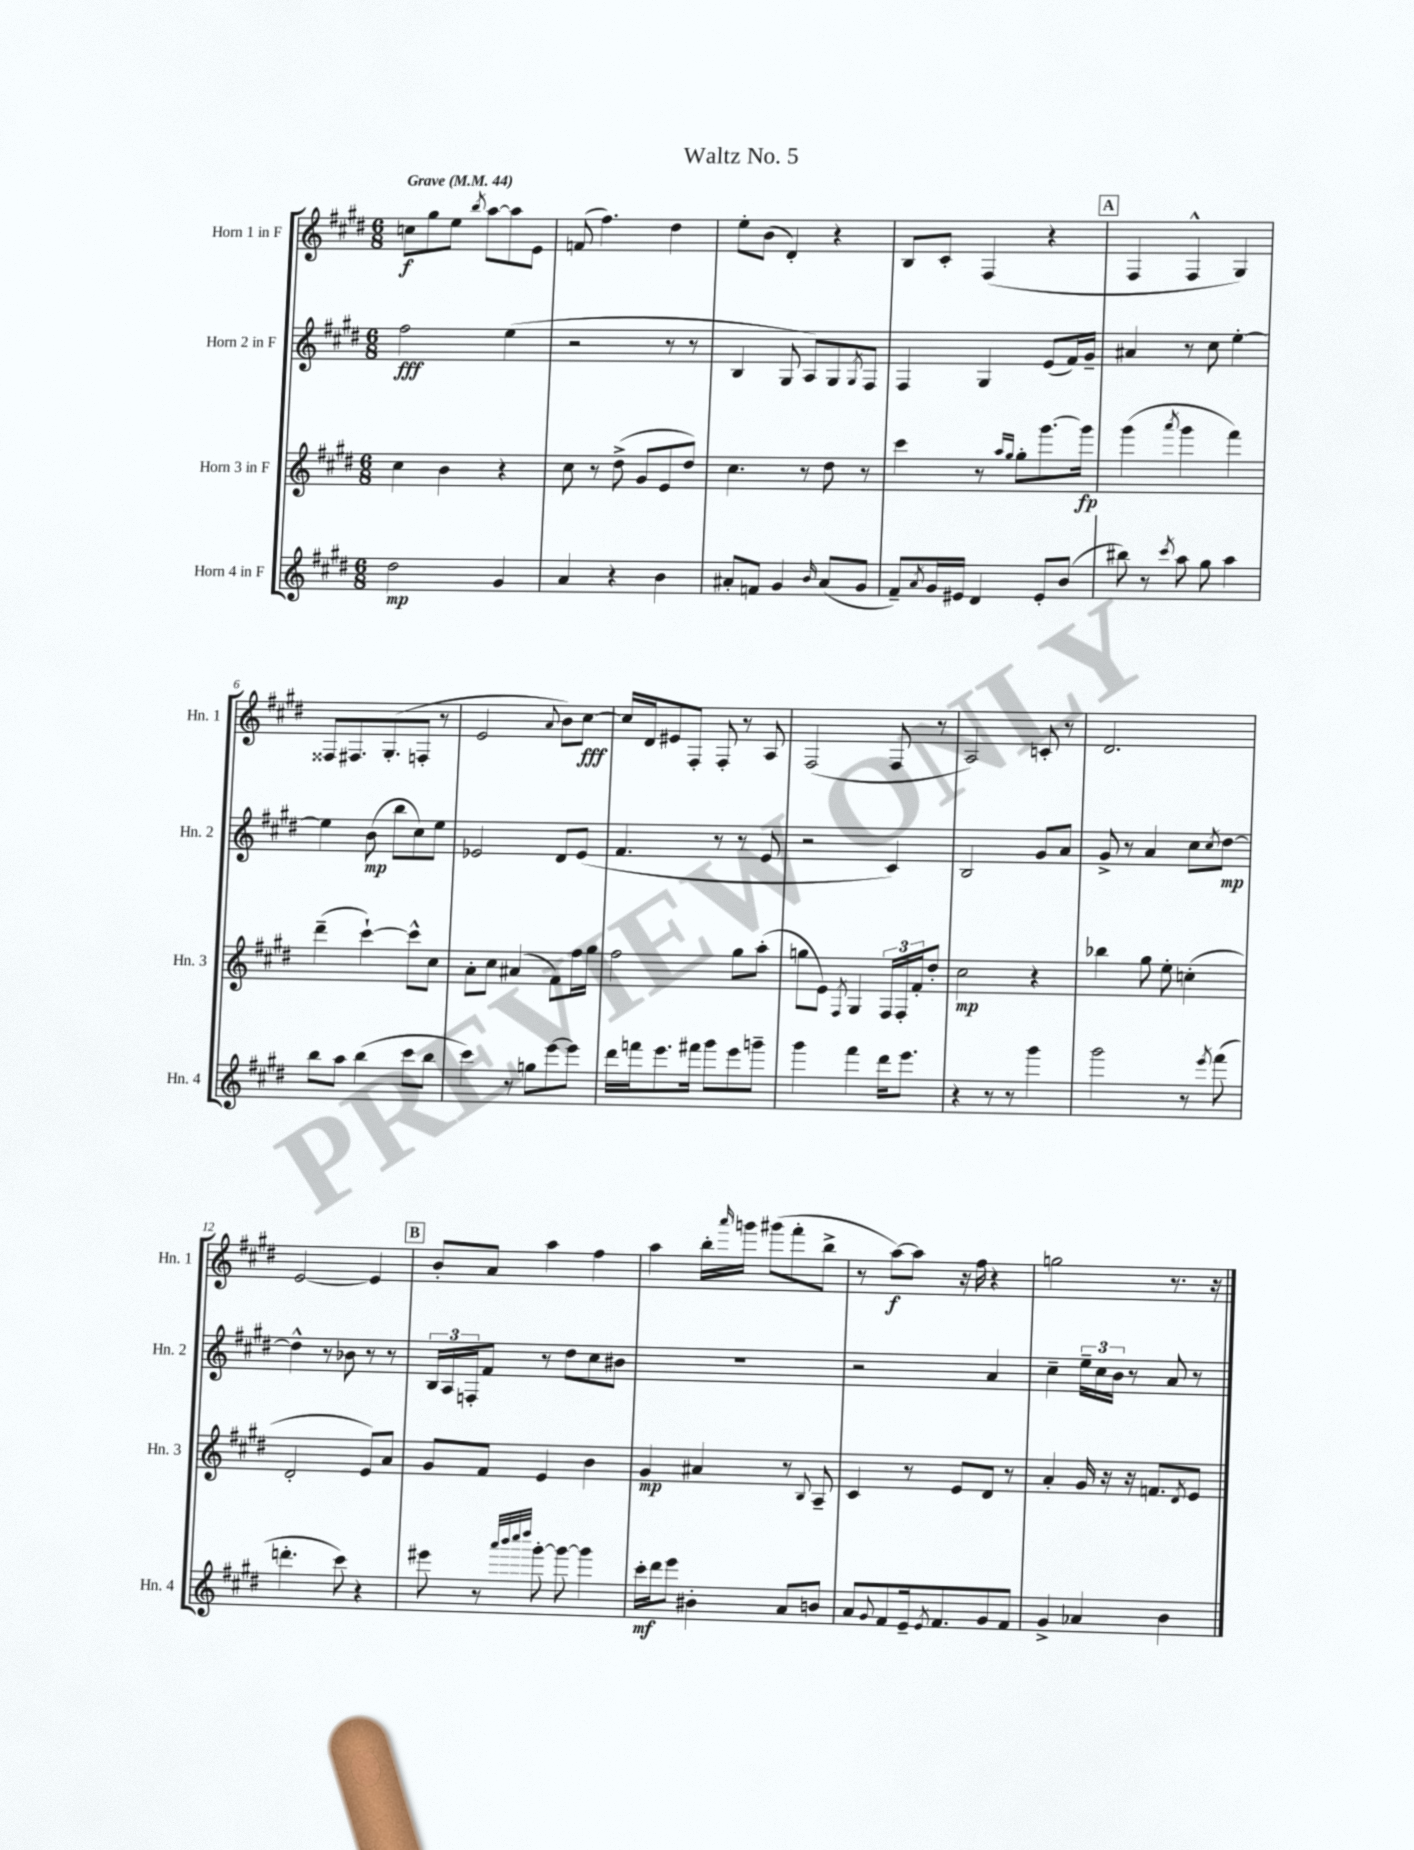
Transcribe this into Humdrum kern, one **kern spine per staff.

**kern	**dynam	**kern	**dynam	**kern	**dynam	**kern	**dynam
*part4	*part4	*part3	*part3	*part2	*part2	*part1	*part1
*staff4	*staff4	*staff3	*staff3	*staff2	*staff2	*staff1	*staff1
*I"Horn 4 in F	*	*I"Horn 3 in F	*	*I"Horn 2 in F	*	*I"Horn 1 in F	*
*I'Hn. 4	*	*I'Hn. 3	*	*I'Hn. 2	*	*I'Hn. 1	*
*clefG2	*	*clefG2	*	*clefG2	*	*clefG2	*
*k[f#c#g#d#]	*	*k[f#c#g#d#]	*	*k[f#c#g#d#]	*	*k[f#c#g#d#]	*
*M6/8	*	*M6/8	*	*M6/8	*	*M6/8	*
*MM44	*	*MM44	*	*MM44	*	*MM44	*
=1	=1	=1	=1	=1	=1	=1	=1
!	!	!	!	!	!	!LO:TX:a:B:t=Grave	!
2dd#\	mp	4cc#\	.	2ff#\	fff	8ccn\L	f
.	.	.	.	.	.	8gg#\	.
.	.	4b\	.	.	.	8ee\J	.
.	.	.	.	.	.	8qbb/	.
.	.	.	.	.	.	[8aa\L	.
4g#/	.	4r	.	(4ee\	.	8aa\]	.
.	.	.	.	.	.	8e\J	.
=2	=2	=2	=2	=2	=2	=2	=2
4a/	.	8cc#\	.	2r	.	(8fn/	.
.	.	8r	.	.	.	4.ff#\)	.
4r	.	(8dd#^\	.	.	.	.	.
.	.	8g#/L	.	.	.	.	.
4b\	.	8e/	.	8r	.	4dd#\	.
.	.	8dd#/J)	.	8r	.	.	.
=3	=3	=3	=3	=3	=3	=3	=3
8a#X'/L	.	4.cc#\	.	4B/	.	8ee'\L	.
8fn/J	.	.	.	.	.	(8b\J	.
4g#/	.	.	.	8G#/	.	4d#'/)	.
.	.	8r	.	8A/L)	.	.	.
16qqb/	.	.	.	.	.	.	.
(8a#/L	.	8dd#\	.	8G#/	.	4r	.
.	.	.	.	8qG#/	.	.	.
8g#/J	.	8r	.	8F#/J	.	.	.
=4	=4	=4	=4	=4	=4	=4	=4
8f#~/L)	.	4ccc#\	.	4F#/	.	8B/L	.
8qa/	.	.	.	.	.	.	.
16g#/L	.	.	.	.	.	8c#'/J	.
16e#X/JJ	.	.	.	.	.	.	.
4d#/	.	8r	.	4G#/	.	(4F#/	.
.	.	16qqaa/LL	.	.	.	.	.
.	.	16qqgg#/JJ	.	.	.	.	.
.	.	8gg#'\L	.	.	.	.	.
8e#'/L	.	[8.ggg#\	.	(8e/L	.	4r	.
(8b/J	.	.	.	16f#/L)	.	.	.
.	.	16ggg#\Jk]	fp	16g#~/JJ	.	.	.
!!LO:REH:place=s1:t=A
=5	=5	=5	=5	=5	=5	=5	=5
8bb#X\)	.	(4ggg#\	.	4a#X/	.	4F#/	.
8r	.	.	.	.	.	.	.
8qccc#/	.	8qaaa/	.	.	.	.	.
8aa\	.	4ggg#\	.	8r	.	4F#^^/	.
8gg#\	.	.	.	8cc#\	.	.	.
4aa\	.	4fff#\)	.	[4ee'\	.	4G#/)	.
!!LO:LB:g=z
=6	=6	=6	=6	=6	=6	=6	=6
8bb\L	.	(4ddd#~\	.	4ee\]	.	8F##X/L	.
8aa\J	.	.	.	.	.	8.F#X/	.
(4bb\	.	[4ccc#`\)	.	(8b\	mp	.	.
.	.	.	.	.	.	(8.G#'/	.
.	.	.	.	8bb\L	.	.	.
8ccc#\L	.	8ccc#^^\L]	.	8cc#\)	.	8Fn'/J	.
8bb\J	.	8cc#\J	.	8ee\J	.	8r	.
=7	=7	=7	=7	=7	=7	=7	=7
4ccc#\)	.	8a'\L	.	2e-X/	.	2e/	.
.	.	8cc#\J	.	.	.	.	.
8r	.	(4a#X/	.	.	.	.	.
8ggn\L	.	.	.	.	.	.	.
.	.	.	.	.	.	8qqa/	.
[8eee\	.	8f#\L)	.	8d#/L	.	8b\L)	.
8eee\J]	.	16ff#\L	.	(8e-/J	.	[8cc#\J	fff
.	.	16gg#\JJ	.	.	.	.	.
=8	=8	=8	=8	=8	=8	=8	=8
16ddd#\LL	.	2ff#\	.	4.f#/	.	16cc#/LL]	.
16fffn\J	.	.	.	.	.	16d#/J	.
8.eee\	.	.	.	.	.	8e#X/	.
.	.	.	.	.	.	8F#'/J	.
16fff#X\Jk	.	.	.	.	.	.	.
8ggg#\L	.	.	.	8r	.	8F#'/	.
8eee\	.	8gg#\L	.	8r	.	8r	.
8gggn~\J	.	(8aa'\J	.	8e/	.	8A/	.
=9	=9	=9	=9	=9	=9	=9	=9
4ggg#\	.	8ggn\L	.	2r	.	(2F#/	.
.	.	8e\J)	.	.	.	.	.
.	.	8qF#/	.	.	.	.	.
4fff#\	.	4G#/	.	.	.	.	.
16ddd#\KL	.	24F#/LL	.	4c#/)	.	8F#/	.
.	.	24F#'/	.	.	.	.	.
8.eee\J	.	.	.	.	.	.	.
.	.	24f#'/J	.	.	.	.	.
.	.	8dd#'/J	.	.	.	8r	.
=10	=10	=10	=10	=10	=10	=10	=10
4r	.	2cc#\	mp	2B/	.	2A/)	.
8r	.	.	.	.	.	.	.
8r	.	.	.	.	.	.	.
4ggg#\	.	4r	.	8g#/L	.	8cn'/	.
.	.	.	.	8a/J	.	8r	.
=11	=11	=11	=11	=11	=11	=11	=11
2ggg#\	.	4bb-X\	.	8g#^/	.	2.d#/	.
.	.	.	.	8r	.	.	.
.	.	8gg#\	.	4a/	.	.	.
.	.	8ee'\	.	.	.	.	.
8r	.	(4ccn'\	.	8cc#\L	.	.	.
8qeee/	.	.	.	8qcc#/	.	.	.
(8fff#\	.	.	.	[8dd#\J	mp	.	.
!!LO:LB:g=z
=12	=12	=12	=12	=12	=12	=12	=12
4.dddn'\	.	2d#'/	.	4dd#^^\]	.	[2e/	.
.	.	.	.	8r	.	.	.
8ccc#\)	.	.	.	8b-X\	.	.	.
4r	.	8e/L)	.	8r	.	4e/]	.
.	.	8a/J	.	8r	.	.	.
!!LO:REH:place=s1:t=B
=13	=13	=13	=13	=13	=13	=13	=13
8eee#X\	.	8g#/L	.	24B/LL	.	8b'/L	.
.	.	.	.	24A/	.	.	.
.	.	.	.	24Fn'/J	.	.	.
8r	.	8f#/J	.	8f#/J	.	8a/J	.
32qqaaa/LLL	.	.	.	.	.	.	.
32qqbbb/	.	.	.	.	.	.	.
32qqcccc#/	.	.	.	.	.	.	.
32qqdddd#/JJJ	.	.	.	.	.	.	.
[8ggg#'\	.	4e/	.	8r	.	4aa\	.
8ggg#\_	.	.	.	8dd#\L	.	.	.
4ggg#\]	.	4b\	.	8cc#\	.	4ff#\	.
.	.	.	.	8b#X\J	.	.	.
=14	=14	=14	=14	=14	=14	=14	=14
16ccc#'\LL	mf	4g#/	mp	2.r	.	4aa\	.
16ddd#\J	.	.	.	.	.	.	.
8eee\J	.	.	.	.	.	.	.
4b#X'\	.	4a#X/	.	.	.	16bb'\LL	.
.	.	.	.	.	.	16qqaaa/	.
.	.	.	.	.	.	16gggn\JJ	.
.	.	.	.	.	.	(8ggg#X\L	.
8a/L	.	8r	.	.	.	8fff#'\	.
.	.	8qqB/	.	.	.	.	.
8bn/J	.	8A~/	.	.	.	8bb^\J	.
=15	=15	=15	=15	=15	=15	=15	=15
8a/L	.	4c#/	.	2r	.	8r	.
8qqg#/	.	.	.	.	.	.	.
8f#/	.	.	.	.	.	[8aa\L)	f
16e~/k	.	8r	.	.	.	8aa\J]	.
8qe/	.	.	.	.	.	.	.
8.f#/	.	.	.	.	.	.	.
.	.	8e/L	.	.	.	16r	.
.	.	.	.	.	.	16ff#\	.
8g#/	.	8d#/J	.	4a/	.	4r	.
8f#/J	.	8r	.	.	.	.	.
=16	=16	=16	=16	=16	=16	=16	=16
4g#^/	.	4a'/	.	4cc#~\	.	2ggn\	.
4a-X/	.	16g#/	.	24ee~\LL	.	.	.
.	.	.	.	24cc#\	.	.	.
.	.	16r	.	.	.	.	.
.	.	.	.	24b\JJ	.	.	.
.	.	16r	.	8r	.	.	.
.	.	8.fn/L	.	.	.	.	.
4b\	.	.	.	8a/	.	8.r	.
.	.	8qd#/	.	.	.	.	.
.	.	8e/J	.	8r	.	.	.
.	.	.	.	.	.	16r	.
==	==	==	==	==	==	==	==
*-	*-	*-	*-	*-	*-	*-	*-
